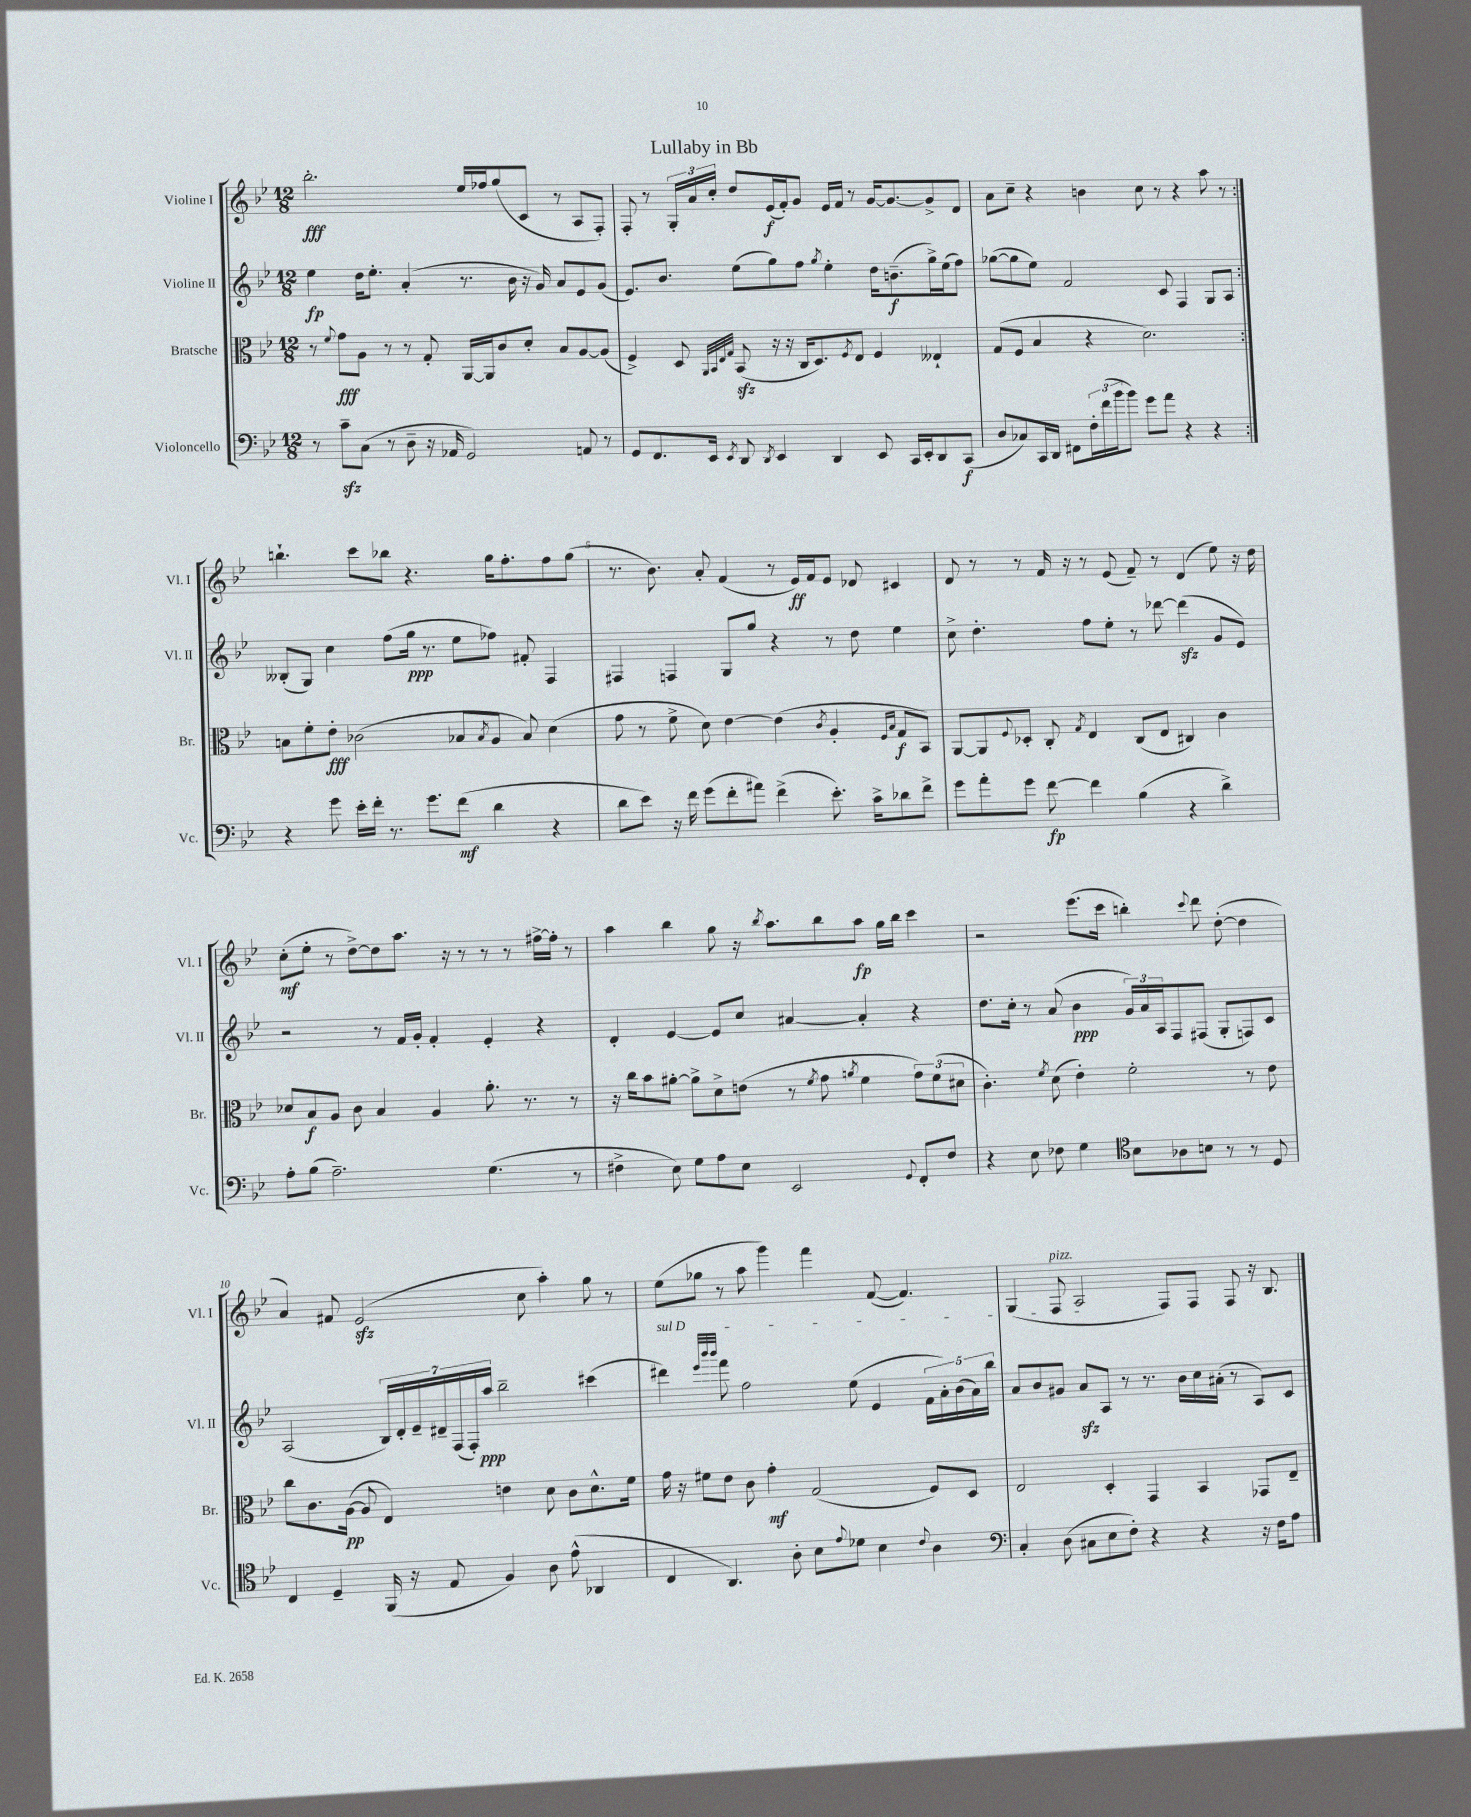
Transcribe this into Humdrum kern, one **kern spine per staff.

**kern	**dynam	**kern	**dynam	**kern	**dynam	**kern	**dynam
*part4	*part4	*part3	*part3	*part2	*part2	*part1	*part1
*staff4	*staff4	*staff3	*staff3	*staff2	*staff2	*staff1	*staff1
*I"Violoncello	*	*I"Bratsche	*	*I"Violine II	*	*I"Violine I	*
*I'Vc.	*	*I'Br.	*	*I'Vl. II	*	*I'Vl. I	*
*clefF4	*	*clefC3	*	*clefG2	*	*clefG2	*
*k[b-e-]	*	*k[b-e-]	*	*k[b-e-]	*	*k[b-e-]	*
*M12/8	*	*M12/8	*	*M12/8	*	*M12/8	*
=1	=1	=1	=1	=1	=1	=1	=1
8r	.	8r	.	4ee-\	fp	2.bb-'\	fff
.	.	8qqf/	.	.	.	.	.
8czz~\L	.	8g\L	fff	.	.	.	.
(8C\J	.	8A\J	.	16dd\KL	.	.	.
.	.	.	.	8.ee-'\J	.	.	.
8r	.	8r	.	.	.	.	.
8D~\	.	8r	.	(4a'/	.	.	.
16r	.	8G'/	.	.	.	.	.
16AA-X/	.	.	.	.	.	.	.
2GG/)	.	[16AA/LL	.	8.r	.	16ee-/LL	.
.	.	16AA/J]	.	.	.	16ff-X/J	.
.	.	8c/	.	.	.	(8gg/	.
.	.	.	.	16b-\	.	.	.
.	.	8d'/J	.	16r	.	8c/J	.
.	.	.	.	16g/)	.	.	.
.	.	8B-/L	.	8a/L	.	8r	.
8AAn/	.	[8A/	.	8e-/	.	8A/L	.
8r	.	(8A/J]	.	(8g/J	.	8F'/J)	.
=2	=2	=2	=2	=2	=2	=2	=2
8GG/L	.	4F^/)	.	8.e-/L)	.	8F'/	.
8.FF/	.	.	.	.	.	8r	.
.	.	.	.	8.b-/J	.	.	.
.	.	8D/	.	.	.	24G'/LL	.
.	.	.	.	.	.	24a/	.
16EE-/Jk	.	.	.	.	.	.	.
.	.	.	.	.	.	24cc'/JJ	.
.	.	32qqAA/LLL	.	.	.	.	.
.	.	32qqBB-/	.	.	.	.	.
.	.	32qqE-/	.	.	.	.	.
8qEE-/	.	32qqG/JJJ	.	.	.	.	.
8DD/	.	(8BB-zz/	.	(8ee-\L	.	8dd/L	.
8qDD/	.	.	.	.	.	.	.
4EE-/	.	16r	.	8gg\)	.	(16e-/L	f
.	.	16r	.	.	.	16f'/J)	.
.	.	16C/KL	.	8ff\J	.	8g/J	.
.	.	8.D/)	.	.	.	.	.
.	.	.	.	8qgg/	.	.	.
4DD/	.	.	.	4ee-'\	.	16e-/LL	.
.	.	.	.	.	.	16f/JJ	.
.	.	8qF/	.	.	.	.	.
.	.	8E-/J	.	.	.	8r	.
8EE-/	.	4F/	.	16dd\KL	.	[16g/KL	.
.	.	.	.	(8.bn~\	f	8.g/_	.
16CC/LL	.	.	.	.	.	.	.
16EE-'/J	.	.	.	.	.	.	.
8DD/	.	4E--X`/	.	16gg^\L)	.	8g^/]	.
.	.	.	.	(16ee-\J	.	.	.
(8CC/J	f	.	.	8ff\J)	.	8d/J	.
=3	=3	=3	=3	=3	=3	=3	=3
8D/L	.	(8G/L	.	([8gg-X\L	.	8a\L	.
8C-X/)	.	8F/J	.	8gg-\]	.	8cc~\J	.
16CC/L	.	4B-/	.	8ee-\J)	.	4r	.
16DD/JJ	.	.	.	.	.	.	.
8FF#X\L	.	.	.	2f/	.	.	.
24F'\L	.	4r	.	.	.	4bn\	.
(24f\	.	.	.	.	.	.	.
24b-\J	.	.	.	.	.	.	.
8b-\J)	.	.	.	.	.	.	.
8g\L	.	2.d\)	.	.	.	8cc\	.
8a\J	.	.	.	8c/	.	8r	.
4r	.	.	.	4F/	.	4r	.
4r	.	.	.	8G/L	.	8aa\	.
.	.	.	.	8A/J	.	8r	.
!!LO:LB:g=z
=4:|!	=4:|!	=4:|!	=4:|!	=4:|!	=4:|!	=4:|!	=4:|!
4r	.	8Bn\L	.	(8B--X'/L	.	4.bbn`\	.
.	.	8f'\	.	8G/J)	.	.	.
8g\	.	8e-'\J	fff	4cc\	.	.	.
16e-'\LL	.	(2c-X\	.	.	.	8ccc\L	.
16f'\JJ	.	.	.	.	.	.	.
8.r	.	.	.	(8ff\L	.	8bb-X\J	.
.	.	.	.	16gg\Jk	ppp	4.r	.
8.g\L	.	.	.	8.r	.	.	.
(8f\J	mf	8B-X/L	.	8ee-\L	.	.	.
.	.	8qB-/	.	.	.	.	.
4d\	.	8A/J	.	8ff-X\J)	.	16gg\KL	.
.	.	.	.	.	.	8.ff'\	.
.	.	8B-/)	.	8f#X'/	.	.	.
4r	.	(4d\	.	4F/	.	8ff\	.
.	.	.	.	.	.	(8gg\J	.
=5	=5	=5	=5	=5	=5	=5	=5
8d\L	.	8g\	.	4F#X/	.	8.r	.
8e-\J)	.	8r	.	.	.	.	.
.	.	.	.	.	.	8.b-\)	.
16r	.	8f^\	.	4Fn/	.	.	.
16f\	.	.	.	.	.	.	.
(8g\L	.	8d\)	.	.	.	8a'/	.
8f'\	.	[4e-\	.	8G/L	.	(4f/	.
8a#X\J)	.	.	.	8gg/J	.	.	.
(4f^\	.	(4e-\]	.	4r	.	8r	.
.	.	.	.	.	.	16e-/LL)	ff
.	.	.	.	.	.	16f/J	.
.	.	8qc/	.	.	.	.	.
8.e-'\)	.	4A'/	.	8r	.	8e-/J	.
.	.	.	.	8dd\	.	8d-X/	.
16c^\KL	.	.	.	.	.	.	.
.	.	16qqF/LL	.	.	.	.	.
.	.	16qqB-/JJ	.	.	.	.	.
8d-X\	.	8G/L	f	4ee-\	.	4c#X/	.
8f^\J	.	8BB-/J)	.	.	.	.	.
=6	=6	=6	=6	=6	=6	=6	=6
8g\L	.	[8AA/L	.	8cc^\	.	8d/	.
8a'\	.	8AA/]	.	4.dd'\	.	8r	.
.	.	8qqF/	.	.	.	.	.
8g\J	.	8D-X'/J	.	.	.	8r	.
[8f\	fp	8C'/	.	.	.	16f/	.
.	.	.	.	.	.	16r	.
.	.	8qG/	.	.	.	.	.
4f\]	.	4E-/	.	8ff\L	.	8r	.
.	.	.	.	8ee-'\J	.	(8e-/	.
(4B-\	.	(8C/L	.	8r	.	8f~/)	.
.	.	8E-/J	.	[8ddd-X\	.	8r	.
4r	.	4C#X/)	.	(4ddd-zz\]	.	(4d/	.
4d^\)	.	4c\	.	8g/L	.	8ee-\)	.
.	.	.	.	8e-/J)	.	16r	.
.	.	.	.	.	.	16dd\	.
!!LO:LB:g=z
=7	=7	=7	=7	=7	=7	=7	=7
8A'\L	.	8d-X/L	.	2r	.	(8cc'\L	mf
(8B-\J	.	8B-/	f	.	.	8ee-'\J	.
2.A~\)	.	8A/J	.	.	.	8r	.
.	.	8c\	.	.	.	[8dd^\L)	.
.	.	4B-/	.	8r	.	8dd\]	.
.	.	.	.	16f/LL	.	8.aa\J	.
.	.	.	.	16g'/JJ	.	.	.
.	.	4A/	.	4f'/	.	.	.
.	.	.	.	.	.	16r	.
.	.	.	.	.	.	8r	.
(4.G\	.	8.a'\	.	4e-'/	.	8r	.
.	.	.	.	.	.	8r	.
.	.	8.r	.	.	.	.	.
.	.	.	.	4r	.	[16ff#X^\LL	.
.	.	.	.	.	.	16ff#'\JJ]	.
8r	.	8r	.	.	.	8r	.
=8	=8	=8	=8	=8	=8	=8	=8
4F#X^\	.	16r	.	4d'/	.	4aa\	.
.	.	16cc\KL	.	.	.	.	.
.	.	8b-\	.	.	.	.	.
8E-\)	.	[8a#X'\J	.	[4e-/	.	4bb-\	.
8G\L	.	8a#^\L]	.	.	.	.	.
8A\	.	8d^\	.	8e-/L]	.	8gg\	.
8E-\J	.	(8en\J	.	8cc/J	.	16r	.
.	.	.	.	.	.	8qbb-/	.
.	.	.	.	.	.	8.aa\L	.
2EE-/	.	8r	.	[4a#X/	.	.	.
.	.	8qf/	.	.	.	.	.
.	.	8g\	.	.	.	8bb-\	.
.	.	8qan/	.	.	.	.	.
.	.	4f\	.	4a#'/]	.	8aa\J	fp
.	.	.	.	.	.	16gg\LL	.
.	.	.	.	.	.	16bb-\JJ	.
8qqGG/	.	.	.	.	.	.	.
8FF'/L	.	12g\L)	.	4r	.	4ccc\	.
.	.	(12f\	.	.	.	.	.
8F#/J	.	.	.	.	.	.	.
.	.	12d#X\J	.	.	.	.	.
=9	=9	=9	=9	=9	=9	=9	=9
4r	.	4.c'\)	.	8.dd\L	.	2r	.
.	.	.	.	16cc'\Jk	.	.	.
8E-\	.	.	.	8r	.	.	.
.	.	8qf/	.	.	.	.	.
8F-X\	.	(8d\	.	(8a/	.	.	.
4G\	.	4e-'\)	.	4b-\	ppp	(8.eee-\L	.
.	.	.	.	.	.	16ccc\Jk	.
*clefC4	*	*	*	*	*	*	*
8B-\L	.	2f'\	.	24g/LL)	.	4bbn'\)	.
.	.	.	.	24a/	.	.	.
.	.	.	.	24A/J	.	.	.
8A-X\	.	.	.	8F/	.	.	.
.	.	.	.	.	.	8qqccc/	.
8Bn\J	.	.	.	(8F#X/J	.	8ddd\	.
8r	.	.	.	8G'/L	.	([8dd'\	.
8r	.	8r	.	8Fn/)	.	4dd\]	.
8D/	.	8e-\	.	8c/J	.	.	.
!!LO:LB:g=z
=10	=10	=10	=10	=10	=10	=10	=10
4C/	.	8cc\L	.	(2A/	.	4a/)	.
.	.	8.c\	.	.	.	.	.
4D~/	.	.	.	.	.	8f#X/	.
.	.	([16A\Jk	pp	.	.	.	.
.	.	8A/]	.	.	.	(2e-zz/	.
(16FF/	.	4E-/)	.	28B-/LL)	.	.	.
.	.	.	.	28d'/	.	.	.
16r	.	.	.	.	.	.	.
.	.	.	.	28e-~/	.	.	.
.	.	.	.	28d#X~/	.	.	.
8E-/	.	.	.	.	.	.	.
.	.	.	.	(28F/	.	.	.
.	.	.	.	28F'/)	.	.	.
.	.	.	.	28aa/JJ	ppp	.	.
4F/)	.	4en\	.	2bb-~\	.	.	.
.	.	.	.	.	.	8cc\	.
8A\	.	8d\	.	.	.	4aa'\)	.
(8e-^^\	.	8c\L	.	.	.	.	.
4AA-X/	.	8.d^^\	.	(4ccc#X\	.	8gg\	.
.	.	.	.	.	.	8r	.
.	.	16f\Jk	.	.	.	.	.
=11	=11	=11	=11	=11	=11	=11	=11
!	!	!	!	!LO:TX:a:i:t=sul D	!	!	!
4C/	.	16g\	.	4ddd#X\)	.	(8ee-\L	.
.	.	16r	.	.	.	.	.
.	.	8f#X\L	.	.	.	8gg-X\J	.
.	.	.	.	32qqeee-/LLL	.	.	.
.	.	.	.	32qqbbb-/	.	.	.
.	.	.	.	32qqbbb-/JJJ	.	.	.
4.AA/)	.	8e-\J	.	8fff\	.	8r	.
.	.	8c\	.	2ff\	.	8aa\	.
.	.	4g'\	mf	.	.	4ggg\)	.
8A'\	.	.	.	.	.	.	.
8B-\L	.	(2G/	.	.	.	4fff\	.
8qqe-/	.	.	.	.	.	.	.
8d-X\J	.	.	.	(8ee-\	.	.	.
4B-\	.	.	.	4e-/	.	([8f/	.
.	.	.	.	.	.	4.f/])	.
8qqc/	.	.	.	.	.	.	.
4A\	.	8F/L)	.	20f\LL	.	.	.
.	.	.	.	20a'\)	.	.	.
.	.	.	.	(20b-\	.	.	.
.	.	8D/J	.	.	.	.	.
.	.	.	.	20a\)	.	.	.
.	.	.	.	20bb-\JJ	.	.	.
=12	=12	=12	=12	=12	=12	=12	=12
*clefF4	*	*	*	*	*	*	*
4C'/	.	2E-/	.	8a/L	.	(4G/	.
.	.	.	.	8b-/	.	.	.
!	!	!	!	!	!	!LO:TX:a:i:t=pizz.	!
(8D\	.	.	.	8g#X/J	.	8F/	.
8C#X\L	.	.	.	8azz/L	.	2A/	.
8E-\	.	4D'/	.	8A/J	.	.	.
8F'\J)	.	.	.	8r	.	.	.
4r	.	4GG/	.	8.r	.	.	.
.	.	.	.	.	.	8F/L)	.
.	.	.	.	16b-\LL	.	.	.
4r	.	4BB-/	.	16cc\	.	8F/J	.
.	.	.	.	(16a#X'\JJ	.	.	.
.	.	.	.	8r	.	8F/	.
16r	.	8GG-X/L	.	8A/L)	.	16r	.
16F\KL	.	.	.	.	.	8.B-/	.
8A\J	.	8E-~/J	.	8c/J	.	.	.
==	==	==	==	==	==	==	==
*-	*-	*-	*-	*-	*-	*-	*-
